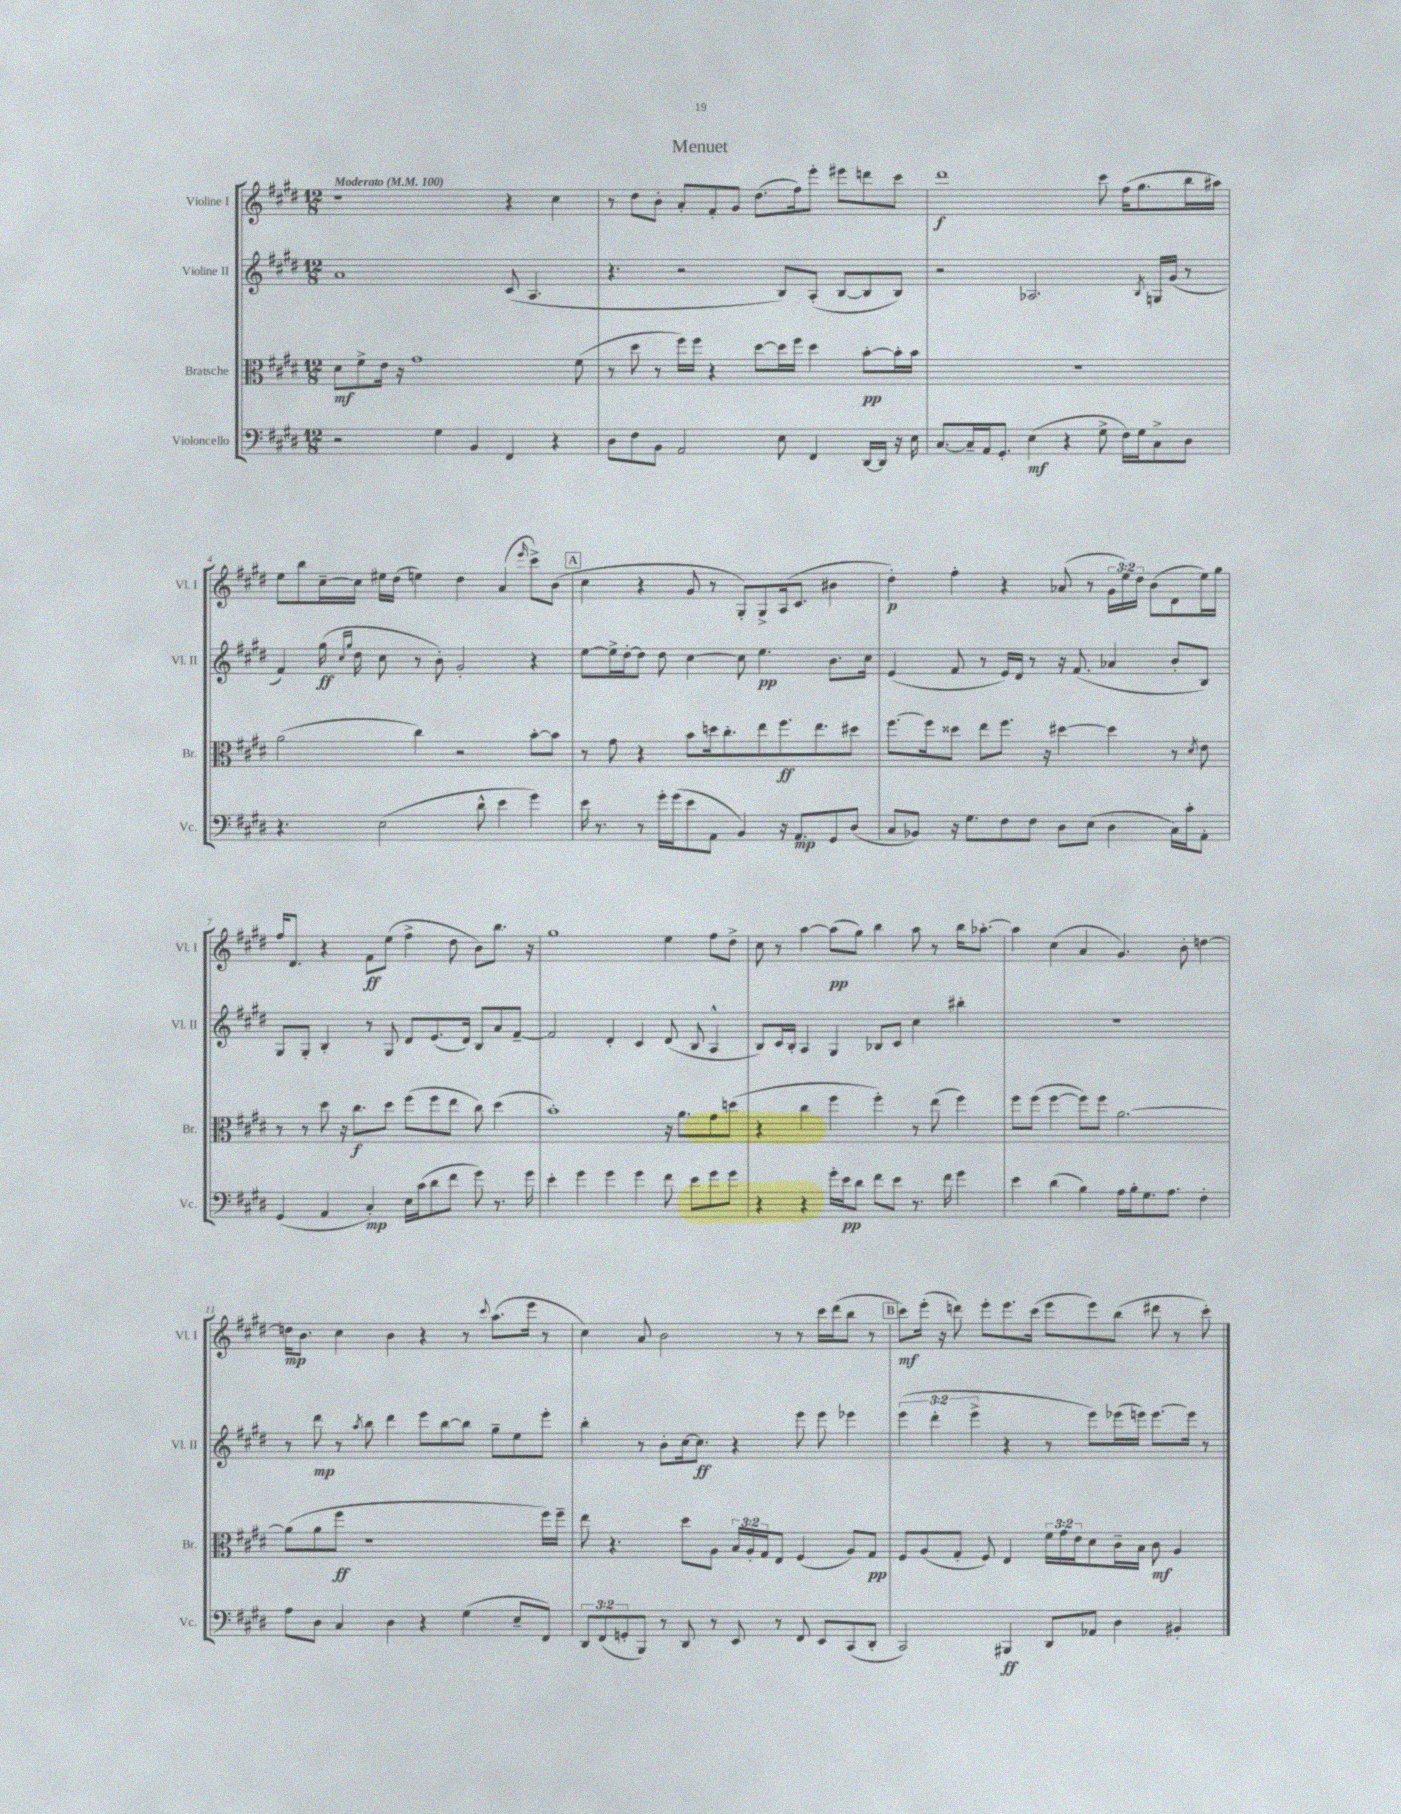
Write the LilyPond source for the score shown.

\header { title = "Menuet" }
<<
\new StaffGroup <<
\new Staff = "s0" \with { instrumentName = "Violine I" shortInstrumentName = "Vl. I" } {
    \clef treble \key e \major \numericTimeSignature \time 12/8 \override Staff.TupletNumber.text = #tuplet-number::calc-fraction-text \tempo "Moderato" 4 = 100
    r1 r4 cis''4 |
    r8 dis''8 b'8-. a'8-. fis'8-. gis'8 dis''8.( fis''16) e'''8-. eis'''8 d'''8 cis'''8 |
    dis'''1\f cis'''8 fis''16( gis''8. b''16 ais''16) |
    e''8 b''8 cis''16~-- cis''16 eis''16 dis''16( e''4) dis''4 a'4( \grace { e'''16 } cis'''8->) b'8( |
    \mark \markup { \box "A" } cis''4 r4 gis'8 r8 gis8-.) gis8-> a16( cis'8. bis'4 |
    dis''4-.\p) fis''4-. r4 aes'8( r8 \tuplet 3/2 { gis'16 e''16) dis''16 } b'8( dis'8 e''16) gis''16 |
    fis''16 dis'8. r4 fis'8\ff e''8( fis''4-> dis''8 b'8) b''8. r16 |
    gis''1 e''4 fis''8 dis''8-> |
    cis''8 r8 a''4~ a''8\pp( gis''8) b''4 a''8 r8 b''16 aes''8.~-. |
    aes''4 cis''4( a'4 gis'4.) b'8-. d''4~ |
    d''16\mp b'8. cis''4 b'4 r4 r8 \appoggiatura { cis'''8 } a''8.( e'''16 r8 |
    cis''4) a'8 b'2 r8 r8 cis'''16 dis'''16( b''8 r8 |
    \mark \markup { \box "B" } cis'''8\mf) e'''16-.( r16 d'''8) e'''8-. e'''8. cis'''16( e'''8 e'''8) b''8( dis'''8 r8 cis'''8-.) \bar "|." |
}
\new Staff = "s1" \with { instrumentName = "Violine II" shortInstrumentName = "Vl. II" } {
    \clef treble \key e \major \numericTimeSignature \time 12/8 \override Staff.TupletNumber.text = #tuplet-number::calc-fraction-text
    a'1 cis'8( a4. |
    r4. r2 b8) a8-.( b8~ b8 b8) |
    r2 aes2. \acciaccatura { b8 } g16 gis'16( r8 |
    fis'4) gis''16\ff( \grace { cis''16 gis''16 } dis''16 cis''8 r8 b'8-.) gis'2-. r4 |
    \mark \markup { \box "A" } e''8~ e''16-> dis''16~-. dis''8 dis''8 cis''4~ cis''8 e''4.\pp b'8. cis''16 |
    e'4( fis'8 r8 e'16) dis'16 r8 r16 fis'8.( aes'4 b'8-. b8) |
    gis8 gis8-. b4-. r8 gis8 dis'8 e'8.( dis'16) b8 a'8 fis'8~-- |
    fis'2 dis'4-. cis'4 dis'8( b8 a4-^ |
    b8) cis'16 b16-. a4 gis4 bes8 cis'8 cis''4 bis''4-. |
    R1. |
    r8 dis'''8\mp r8 \acciaccatura { a''8 } b''8 dis'''4 e'''8 b''8~ b''8 gis''8-- e''8 e'''8-. |
    b''4-. r8 b'8-. cis''16~ cis''8.\ff r4 e'''8 e'''8 ees'''4 |
    \mark \markup { \box "B" } \tuplet 3/2 { e'''4( dis'''4-. e'''4-> } r4 r8 e'''8) ees'''16( e'''16) e'''8.~ e'''16 r8 \bar "|." |
}
\new Staff = "s2" \with { instrumentName = "Bratsche" shortInstrumentName = "Br." } {
    \clef alto \key e \major \numericTimeSignature \time 12/8 \override Staff.TupletNumber.text = #tuplet-number::calc-fraction-text
    dis'8\mf fis'8-> e'16 r16 gis'1 fis'8( |
    r8 dis''8 r8 fis''16) fis''16 r4 dis''8~ dis''16 fis''16 dis''4 b'8~-.\pp b'16-. b'16 |
    R1. |
    a'2( cis''4) r2 b'8~-. b'8 |
    \mark \markup { \box "A" } r8 gis'8 r4 b'8 d''16 cis''8.-. e''8 fis''8.\ff e''8. dis''8 |
    fis''8.~ fis''16 disis''8 e''8 fis''8. r16 dis''4~ dis''4 r8 \acciaccatura { dis'8 } e'8 |
    r8 r8 dis''8 r16 cis''8.\f dis''8 fis''8( fis''8 e''8 cis''8) dis''4( |
    b'1-.) r16 a'8. gis'8 d''8( |
    r4 cis''4 fis''4 fis''4-.) r8 e''8( fis''4) |
    fis''8 fis''8( fis''4~ fis''8) fis''8 a'2.~ |
    a'8( a'8 fis''8\ff r1 fis''16) fis''16-- |
    e''8 r4. dis''8 a8 \tuplet 3/2 { b16 a16-. gis16 } e8 fis4( a8) gis8\pp |
    \mark \markup { \box "B" } fis8 a8( gis8-. fis8) e4 \tuplet 3/2 { fis'16 gis'16 e'16 } dis'8 cis'16-- b16 cis'8\mf a4 \bar "|." |
}
\new Staff = "s3" \with { instrumentName = "Violoncello" shortInstrumentName = "Vc." } {
    \clef bass \key e \major \numericTimeSignature \time 12/8 \override Staff.TupletNumber.text = #tuplet-number::calc-fraction-text
    r2 gis4 b,4 fis,4 r4 |
    dis8 fis8 b,8 a,2 e8 fis,4 dis,16~ dis,16 r16 e16 |
    cis8.~ cis16-- a,16 gis,8.-. e4\mf( r4 gis8-> fis16) gis16 cis8-> dis8 |
    r4. e2( dis'8-^ e'4 gis'4) |
    \mark \markup { \box "A" } e'16 r8. r8 gis'16-. gis'16( e'8 a,8 b,4) r16 a,8.\mp gis,8 dis8( |
    cis8 bes,8) r16 gis8. fis8 fis8 dis8 e8( dis4 cis16) cis'16-. a,8-. |
    gis,4( a,4 cis4-.\mp) e16 cis'16( dis'8 fis'8 gis'8) r8. gis'16 |
    e'4-. gis'4 gis'4 gis'4 fis'8 e'8 gis'8 gis'8 |
    r4 r4 gis'16-. e'16\pp dis'8 fis'8 e'8 r8. fis'16 gis'4 |
    e'4 dis'4( b4) a16 b16-. gis8. a8. fis4-. |
    a8 dis8 cis4 dis4 r4 gis4( e8-- fis,8) |
    \tuplet 3/2 { dis,8 fis,8( g,8-. } b,,8) r8 dis,8 r8 e,8 r8 fis,8 e,8 cis,8( dis,8-. |
    \mark \markup { \box "B" } cis,2) bis,,4\ff dis,8 aes,8 dis4 bis,4-. \bar "|." |
}
>>
>>
